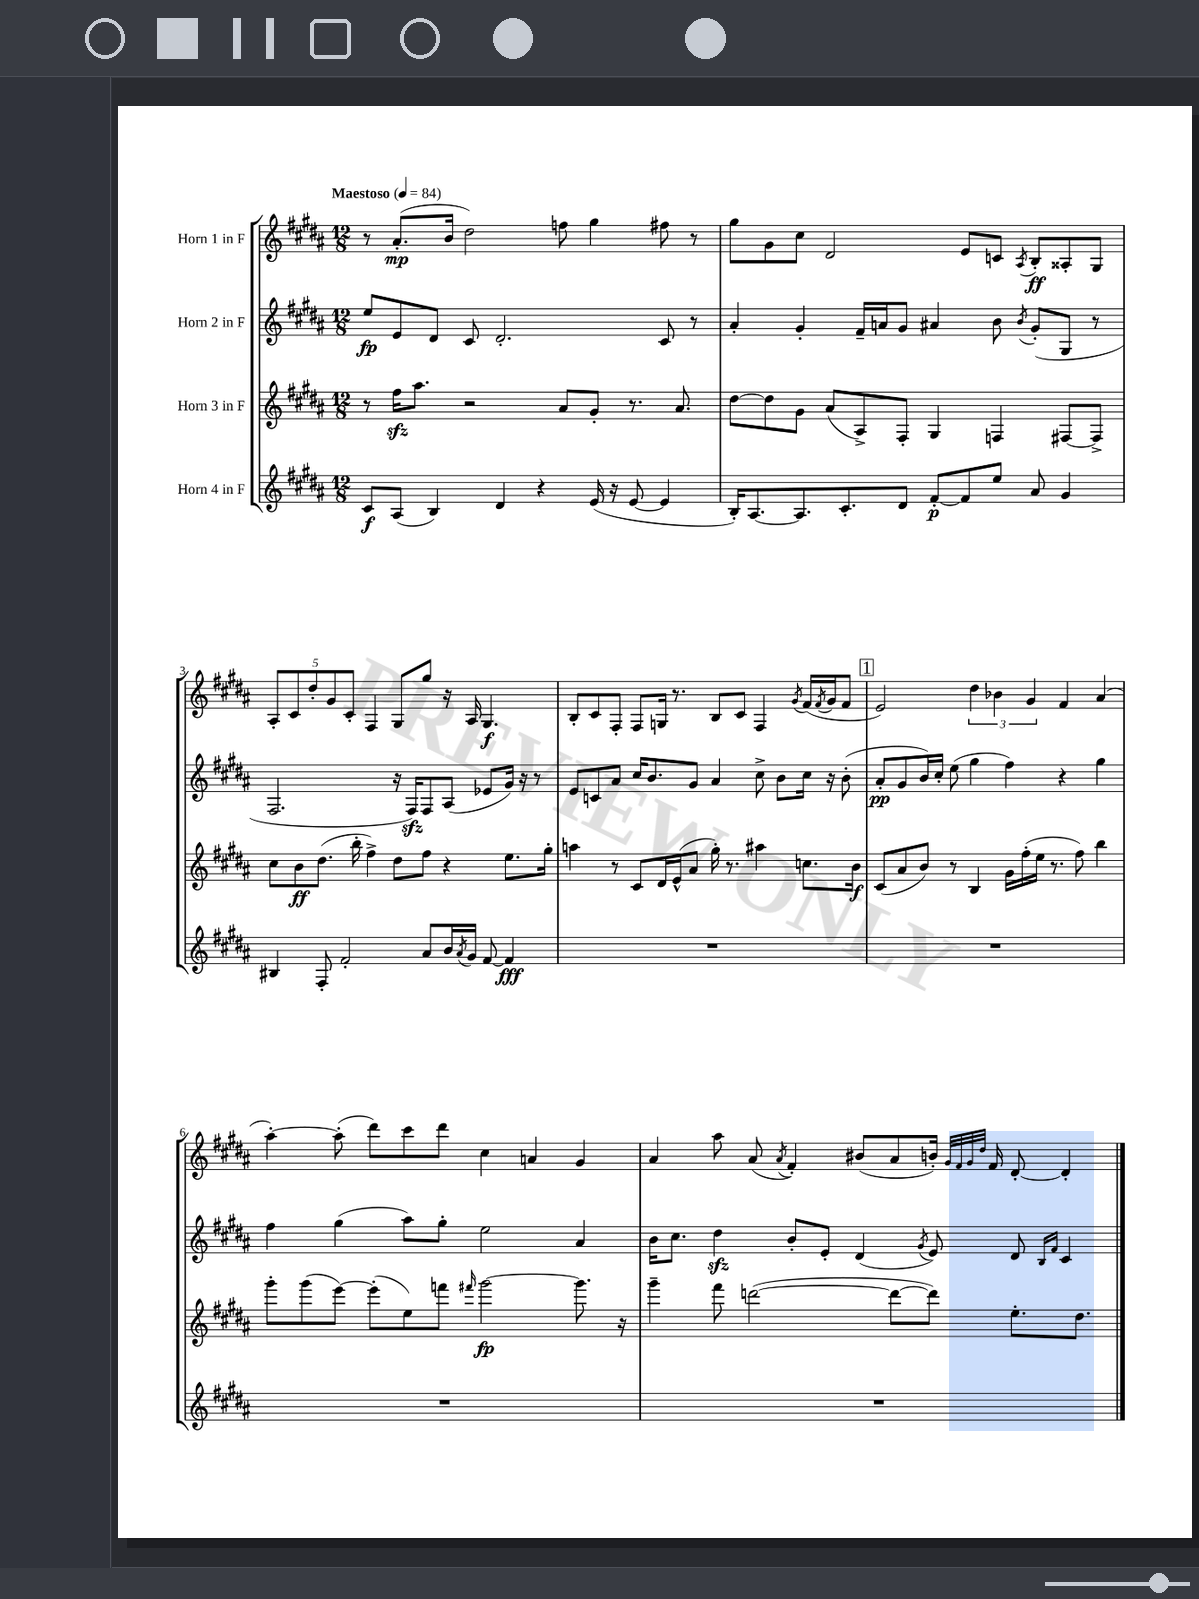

**kern	**kern	**kern	**kern
*staff4	*staff3	*staff2	*staff1
*clefG2	*clefG2	*clefG2	*clefG2
*k[f#c#g#d#a#]	*k[f#c#g#d#a#]	*k[f#c#g#d#a#]	*k[f#c#g#d#a#]
*M12/8	*M12/8	*M12/8	*M12/8
*MM84	*MM84	*MM84	*MM84
8c#/L	8r	8ee/L	8r
(8A#/J	16ff#\LK	8e/	(8.a#'/L
.	8.aa#\J	.	.
4B/)	.	8d#/J	.
.	.	.	16b/Jk
.	2r	8c#/	2dd#\)
4d#/	.	2.d#'/	.
4r	.	.	.
.	8a#/L	.	8ff\
(16e/	8g#'/J	.	4gg#\
16r	.	.	.
[8e/	8.r	.	.
4e/]	.	8c#/	8ff#\
.	8.a#/	.	.
.	.	8r	8r
=	=	=	=
16B'/LK)	[8dd#\L	4a#'/	8gg#\L
[8.A#/	.	.	.
.	8dd#\]	.	8g#\
8.A#/]	8g#\J	4g#'/	8cc#\J
.	(8a#/L	.	2d#/
8.c#'/	.	.	.
.	8A#^/)	16f#~/LL	.
.	.	16a/J	.
8d#/J	8F#'/J	8g#/J	.
[8f#'/L	4G#/	4a#/	.
8f#/]	.	.	8e/L
8ee/J	4F/	8b\	8c/J
.	.	8qb/	8qA#/
8a#/	.	(8g#'/L	8B'/L
4g#/	[8F#/L	8G#/J	8A##'/
.	8F#^/]J	8r	8G#/J
=	=	=	=
4B#/	8cc#\L	2.F#/	10A#'/L
.	.	.	10c#/
.	8b\	.	.
.	.	.	10dd#'/
8F#'/	(8.dd#\J	.	.
.	.	.	10g#/
2f#'/	.	.	.
.	.	.	10c#'/J
.	16bb'\	.	.
.	4ff#^\)	.	4F#/
.	8dd#\L	16r	8G#/L
.	.	16F#/LK)	.
8a#/L	8ff#\J	8F#/	8gg#/J
16b/L	4r	(8A#/J	16r
8qa#/	.	.	.
16g#/JJ	.	.	16A#/
[8f#/	.	8e-/L	4.G#/
4f#/]	8.ee\L	16g#/Jk)	.
.	.	16r	.
.	.	8r	.
.	16gg#'\Jk	.	.
=	=	=	=
1.r	4aa\	8e/L	8B'/L
.	.	8c/	8c#/
.	8r	8a#/J	8F#'/J
.	8c#/L	16cc#/LK	8F#/L
.	.	8.b/	.
.	16d#/L	.	16G/Jk
.	(16e^^/J	.	8.r
.	8a#/J	8g#/J	.
.	16gg#'\)	4a#/	8B/L
.	8.r	.	.
.	.	.	8c#/J
.	4aa#\	8cc#^\	4F#/
.	.	8b\L	.
.	.	.	8qg#/
.	8.cc\L	16cc#\Jk	(16f#/LL
.	.	.	8qf#/
.	.	16r	16g#/J
.	.	(8b'\	8f#/J
.	16b\Jk	.	.
=	=	=	=
1.r	(8c#/L	8a#'/L	2e/)
.	8a#/	8g#/	.
.	8b/J)	16b/L)	.
.	.	16cc#'/JJ	.
.	8r	(8ee\	.
.	4B/	4gg#\	6dd#\
.	.	.	6b-\
.	16g#\LL	4ff#\)	.
.	(16ff#'\	.	.
.	.	.	6g#/
.	16ee\JJ	.	.
.	8.r	.	.
.	.	4r	4f#/
.	8ff#\)	.	.
.	4bb\	4gg#\	(4a#/
=	=	=	=
1.r	8ggg#'\L	4ff#\	[4aa#'\)
.	(8ggg#\	.	.
.	[8eee\J)	(4gg#\	(8aa#'\]
.	(8eee'\]L	.	8ddd#\L)
.	8ee\)	8aa#\L)	8ccc#\
.	8fff\J	8gg#'\J	8ddd#\J
.	16qqfff#/	.	.
.	[2ggg#\	2ee\	4cc#\
.	.	.	4a/
.	8.ggg#\]	4a#/	4g#/
.	16r	.	.
=	=	=	=
1.r	4ggg#~\	16b\LK	4a#/
.	.	8.cc#\J	.
.	8fff#\	4dd#\	8aa#\
.	([2ddd\	.	(8a#/
.	.	.	8qa#/
.	.	8b'/L	4f#'/)
.	.	8e'/J	.
.	.	(4d#/	(8b#/L
.	8ddd\_L	.	8a#/
.	.	8qg#/	.
.	8ddd\]J)	8e/)	16b'/Jk)
.	.	.	32qqg#/LLL
.	.	.	32qqf#/
.	.	.	32qqg#/
.	.	.	32qqdd#/JJJ
.	.	.	16f#/
.	8.ee'\L	8d#/	[8d#'/
.	.	16qqB/LL	.
.	.	16qqf#/JJ	.
.	.	4c#/	4d#'/]
.	8.dd#\J	.	.
==	==	==	==
*-	*-	*-	*-
